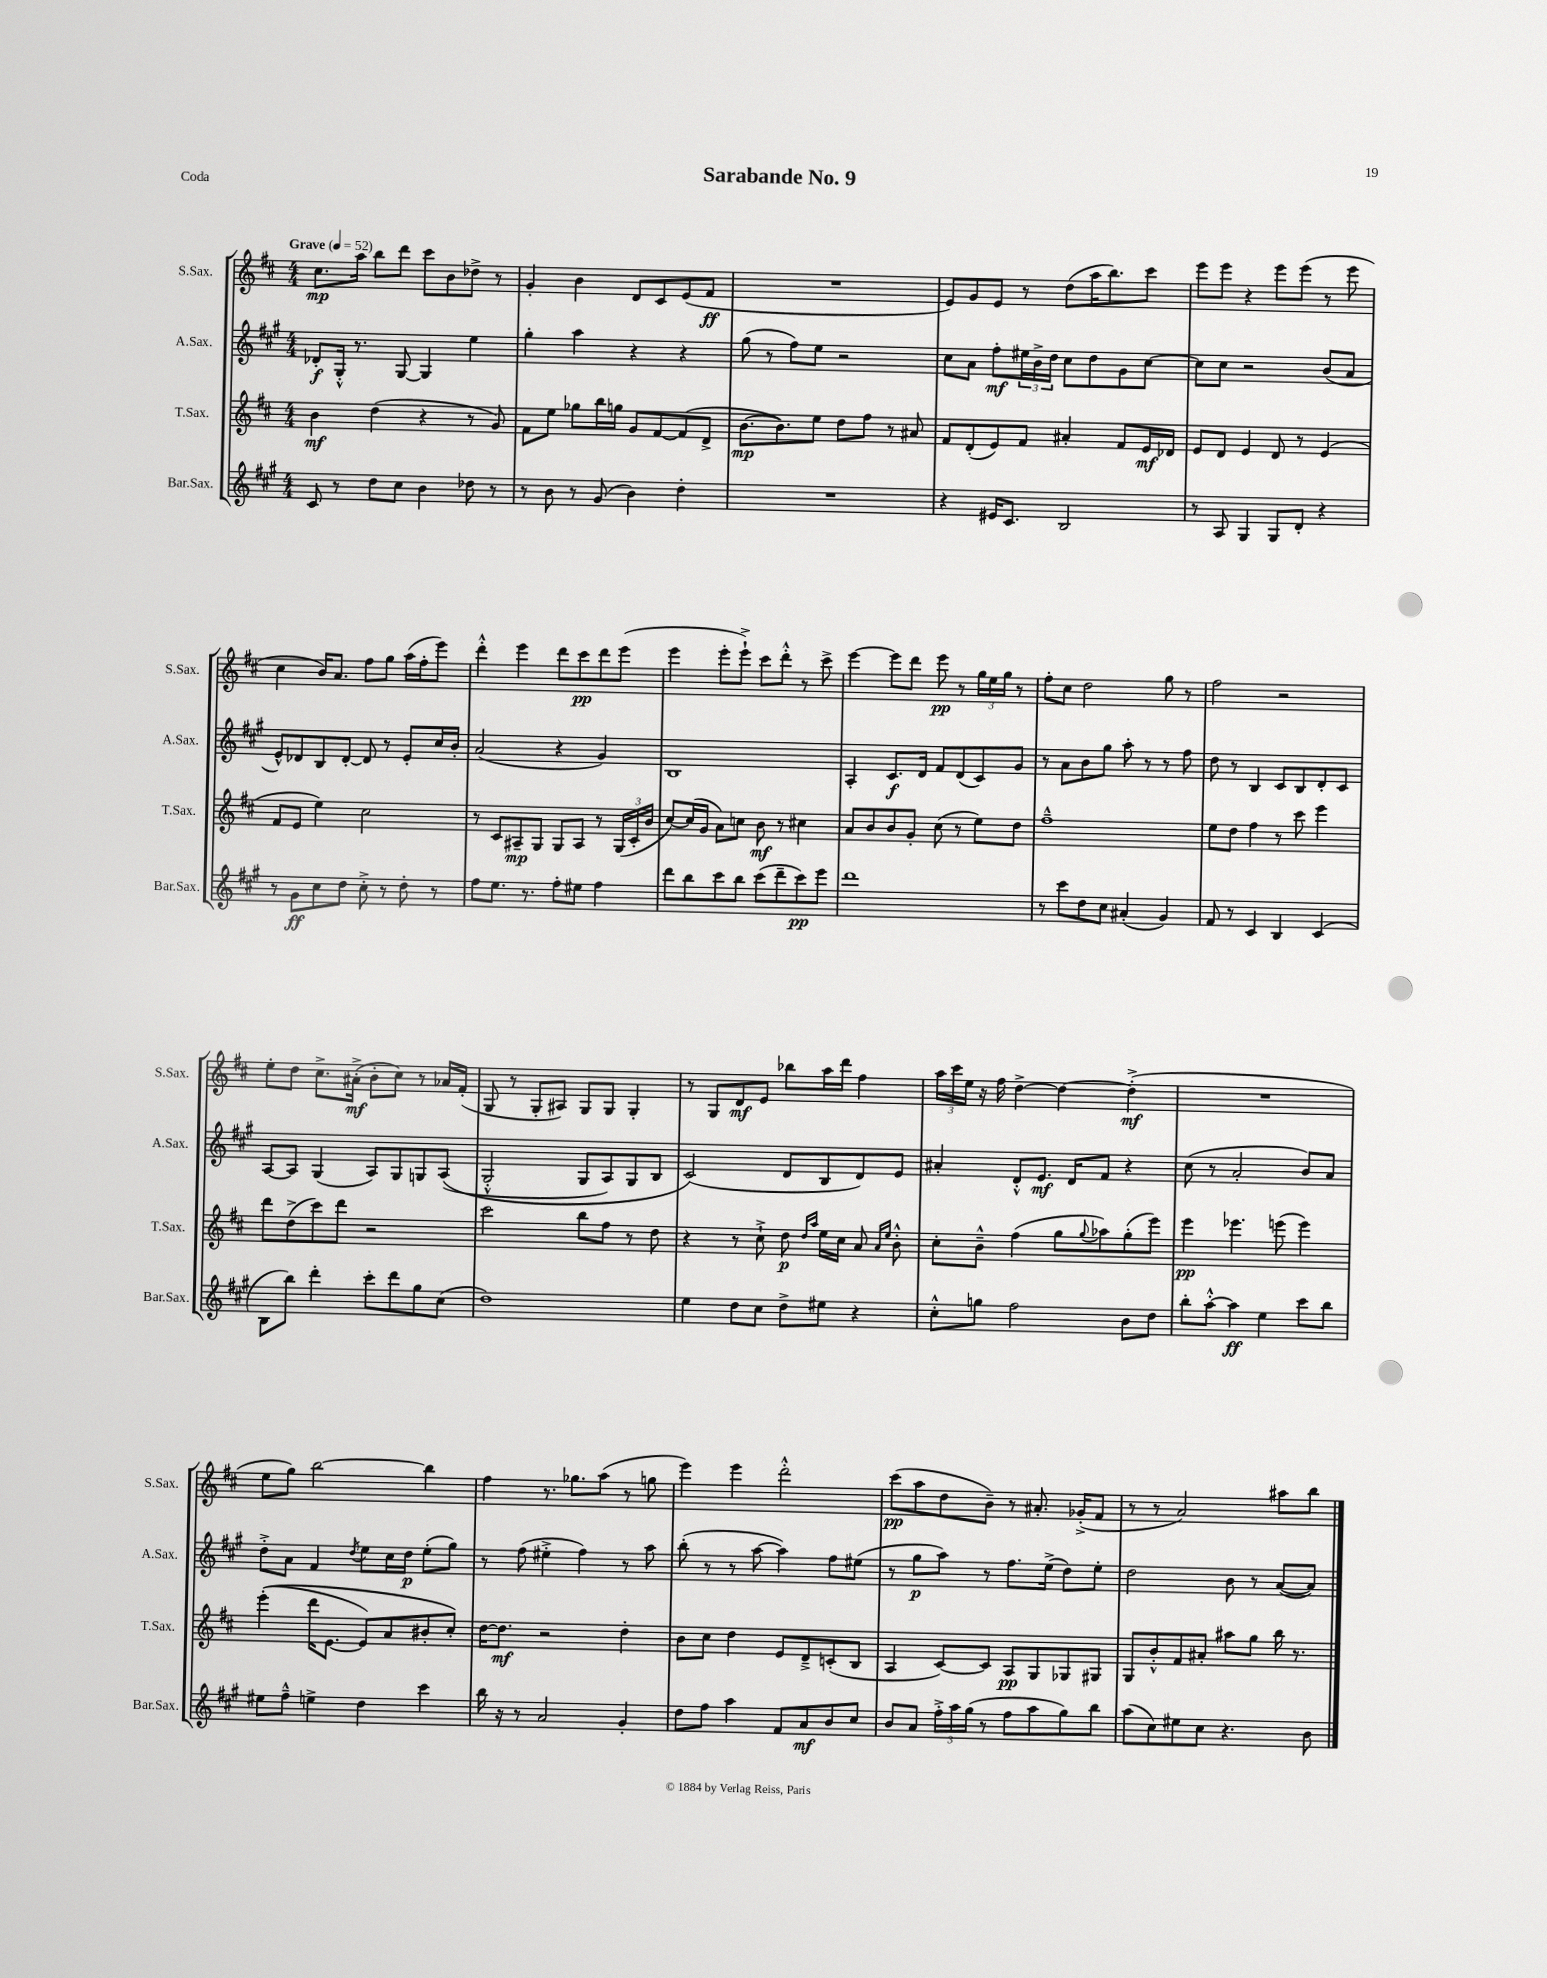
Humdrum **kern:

**kern	**kern	**kern	**kern
*staff4	*staff3	*staff2	*staff1
*clefG2	*clefG2	*clefG2	*clefG2
*k[f#c#g#]	*k[f#c#]	*k[f#c#g#]	*k[f#c#]
*M4/4	*M4/4	*M4/4	*M4/4
*MM52	*MM52	*MM52	*MM52
8c#	4b	8d-'	8.cc#
8r	.	16G#'^^	.
.	.	8.r	16aa
8dd	(4dd	.	8bb
8cc#	.	[8G#	8ddd
4b	4r	4G#]	8ccc#
.	.	.	8b
8dd-	8r	4ee	8dd-^
8r	8g)	.	8r
=	=	=	=
8r	8f#	4gg#'	4g'
8b	8ee	.	.
8r	8gg-	4aa	4b
(8g#	16bb	.	.
.	16gg	.	.
4b)	8g	4r	8d
.	[8f#	.	8c#
4dd'	(8f#]	4r	(8e
.	8d^	.	8f#
=	=	=	=
1r	[8.b	(8gg#	1r
.	.	8r	.
.	8.b])	.	.
.	.	8ff#)	.
.	8ee	8ee	.
.	8dd	2r	.
.	8ff#	.	.
.	8r	.	.
.	8a#	.	.
=	=	=	=
4r	8f#	8cc#	8e)
.	(8d'	8a	8g
16e#	8e)	8ff#'	8e
8.c#	.	.	.
.	8f#	24ee#	8r
.	.	24b^	.
.	.	24dd	.
2B	4a#'	8cc#	(8dd
.	.	8dd	16aa
.	.	.	8.bb)
.	8f#	8g#	.
.	16e	[8cc#	8ccc#
.	16d-	.	.
=	=	=	=
8r	8e	8cc#]	8eee
8A	8d	8cc#	8eee
4G#	4e	2r	4r
8G#	8d	.	8eee
8d'	8r	.	(8eee
4r	(4e	(8b	8r
.	.	8a	8eee
=	=	=	=
8r	8f#	8e^^)	4cc#
8g#	8e	8d-	.
8cc#	4ee)	8B	16b)
.	.	.	8.a
8dd	.	[8d-'	.
8cc#'^	2cc#	8d-]	8ff#
8r	.	8r	8gg
8dd'	.	8e'	(16aa
.	.	.	16ff#'
8r	.	16cc#	8eee)
.	.	16b'	.
=	=	=	=
8ff#	8r	(2a	4ddd'^^
8.ee	8c#	.	.
.	8A#~	.	4eee
8.r	.	.	.
.	8G	.	.
8ff#'	8G	4r	8ddd
8ee#	8A#	.	8ccc#
4ff#	8r	4g#)	8ddd
.	(24G	.	(8eee
.	24c#'	.	.
.	24b	.	.
=	=	=	=
8ddd	[8cc#)	1B	4eee
8bb	(16cc#]	.	.
.	16g	.	.
8ccc#	8a)	.	8eee'
8bb	8cc	.	8eee`^)
(8ccc#	8b	.	8ccc#
8ddd~	8r	.	8ddd'^^
8ccc#)	4cc#	.	8r
8eee	.	.	8ccc#^
=	=	=	=
1ddd	8a	4A'	[4eee
.	8b	.	.
.	8b	8.c#	8eee]
.	8g'	.	8ddd
.	.	16d	.
.	(8cc#	8f#	8eee
.	8r	(8d	8r
.	8ee)	8c#)	24gg
.	.	.	24ee
.	.	.	24gg
.	8dd	8g#	8r
=	=	=	=
8r	1ff#~^^	8r	8ff#'
8ccc#	.	8a	8cc#
8dd	.	8b	2dd
8cc#	.	8gg#	.
(4a#'	.	8aa'	.
.	.	8r	.
4g#)	.	8r	8gg
.	.	8ff#	8r
=	=	=	=
8f#	8ee	8dd	2ff#
8r	8dd	8r	.
4c#	4ff#	4B	.
4B	8r	8c#	2r
.	8ccc#	8B	.
(4c#	4eee	8d'	.
.	.	8c#	.
=	=	=	=
8B	8ddd	[8A	8ee'
8bb)	(8dd^	8A]	8dd
4ddd'	8ccc#)	(4G#	8.cc#^
.	8ddd	.	.
.	.	.	(16a#'^
8ccc#'	2r	8A)	8b'
8ddd	.	8G#	8cc#)
8gg#	.	8G	8r
(8cc#	.	&((8A	16a-
.	.	.	(16f#'
=	=	=	=
1dd)	2ccc#	2G#'^^	8G
.	.	.	8r
.	.	.	8G'
.	.	.	8A#)
.	8bb	8G#	8G
.	8ff#	8A)	8G
.	8r	8G#	4G'
.	8dd	8B	.
=	=	=	=
4ee	4r	(2c#&)	8r
.	.	.	8G
8dd	8r	.	8d
8cc#	8cc#`^	.	8e
8dd^	8dd	8d	8bb-
.	16qqdd	.	.
.	16qqaa	.	.
8ee#	16ee	8B	16aa
.	16cc#	.	16ddd
4r	8a	8d)	4ff#
.	16qqa	.	.
.	16qqee	.	.
.	8b'^^	8e	.
=	=	=	=
8cc#'^^	8cc#'	4a#'	24aa
.	.	.	24ccc#
.	.	.	24ee
8gg	8b~^^	.	16r
.	.	.	16ff#
2ff#	(4ff#	8d'^^	[4dd^
.	.	8.e	.
.	8gg	.	4dd_
.	.	16d	.
.	8qqgg	.	.
.	8aa-)	8f#	.
8b	(8gg'	4r	(4dd'^]
8dd	8eee)	.	.
=	=	=	=
8bb'	4eee	(8cc#	1r
[8aa'^^	.	8r	.
4aa]	4.eee-	2a'	.
4ee	.	.	.
.	(8eee	.	.
8ccc#	4eee)	8b)	.
8bb	.	8a	.
=	=	=	=
8ee#	&((4eee'	8dd'^	8ee
8ff#~^^	.	8a	8gg)
4ee^	16ddd	4f#	[2bb
.	[8.e	.	.
.	.	8qdd	.
4dd	8e])	8ee	.
.	8a	16cc#	.
.	.	16dd	.
4ccc#	8b#'	(8ee'	4bb]
.	8cc#'&)	8gg#)	.
=	=	=	=
16bb	[16dd	8r	4ff#
16r	8.dd]	.	.
8r	.	(8ff#	.
2a	2r	4ee#'^	8.r
.	.	.	8.gg-
.	.	4ff#)	.
.	.	.	(8aa
4g#'	4dd'	8r	8r
.	.	8aa	8gg
=	=	=	=
8dd	8b	(8bb'	4eee)
8ff#	8cc#	8r	.
4aa	4dd	8r	4eee
.	.	[8aa	.
8f#	8e	4aa])	2ddd'^^
8a	8d~^	.	.
8b	(8c'	8ff#	.
8cc#	8B	(8ee#	.
=	=	=	=
8b	4A	8r	(8ccc#
8a	.	8gg#	8aa
24ff#'^	[8c#)	8aa)	8dd
24aa	.	.	.
(24gg#	.	.	.
8r	8c#]	8r	8b~)
8ff#	8A	8.ff#	8r
8aa	8G	.	8.a#'
.	.	(16ee^	.
8gg#)	8G-	8dd)	.
.	.	.	(16g-'^
8bb	8G#	8ee'	8f#
=	=	=	=
(8aa	8G	2dd	8r
8cc#)	8b'^^	.	8r
8ee#	8f#	.	2a)
8cc#	8a#'	.	.
4.r	8aa#	8b	.
.	8gg	8r	.
.	16bb	([8a	8aa#
.	8.r	.	.
8b	.	8a])	8bb
==	==	==	==
*-	*-	*-	*-
